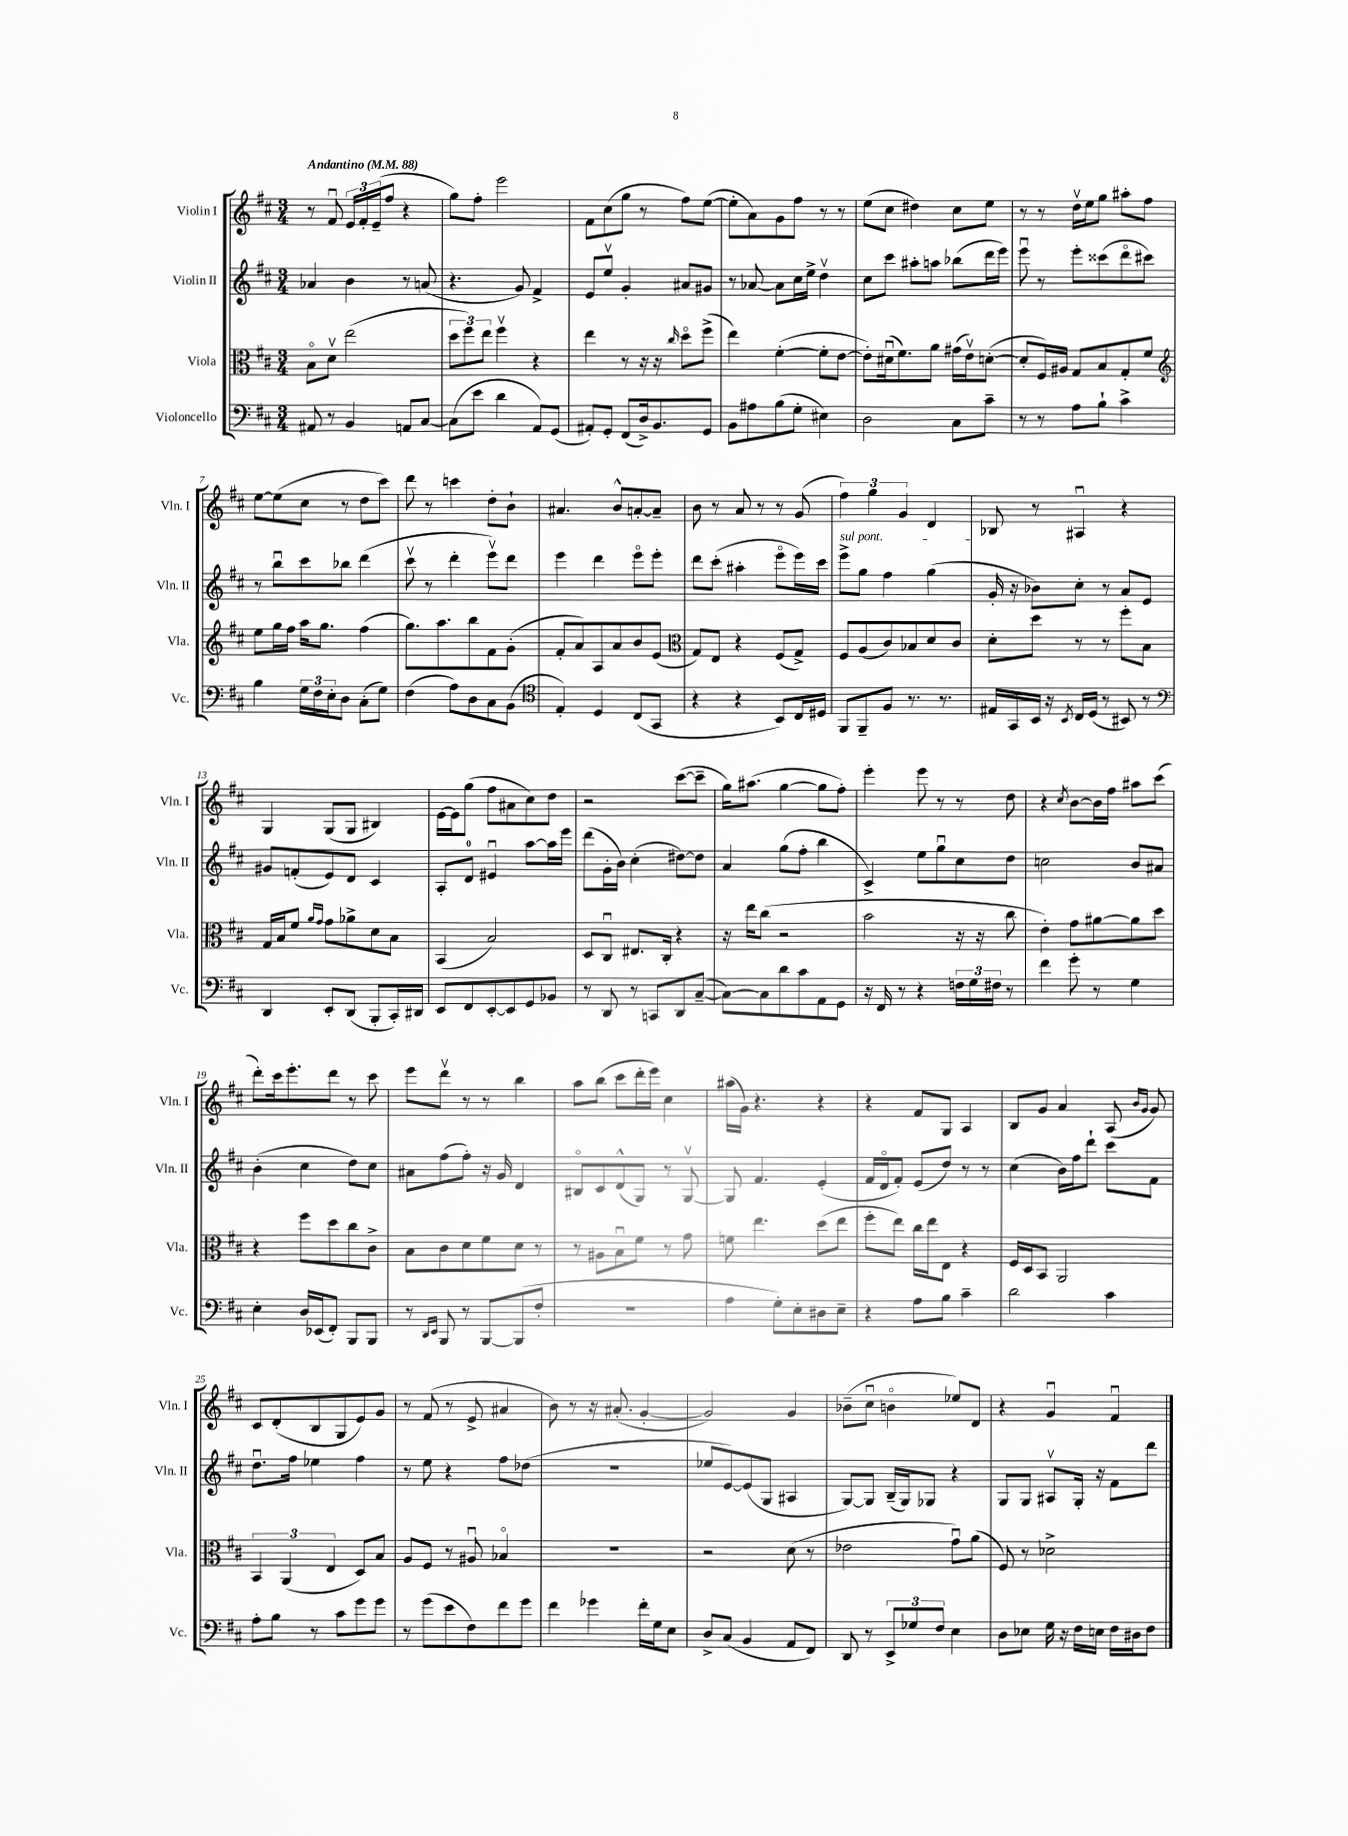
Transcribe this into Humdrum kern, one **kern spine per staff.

**kern	**kern	**kern	**kern
*staff4	*staff3	*staff2	*staff1
*clefF4	*clefC3	*clefG2	*clefG2
*k[f#c#]	*k[f#c#]	*k[f#c#]	*k[f#c#]
*M3/4	*M3/4	*M3/4	*M3/4
*MM88	*MM88	*MM88	*MM88
8AA#	8Bo	4a-	8r
8r	8dv	.	8f#u
4BB	(2ee	4b	24e
.	.	.	24f#'
.	.	.	(24e~
.	.	.	8ff#
8AA	.	8r	4r
[8C#	.	(8a	.
=	=	=	=
(8C#]	12dd	4.r	8gg)
.	12ff#)	.	.
8e	.	.	8ff#'
.	12ee	.	.
4d	4ff#v	.	2eee
.	.	8g)	.
8AA)	4r	4f#^	.
(8GG	.	.	.
=	=	=	=
8AA#')	4ee	8e	8f#
8GG'	.	8eev	(8cc#
(8FF#	8r	4g'	8gg
16D^)	16r	.	8r
8.BB	16r	.	.
.	16qqcc#	.	.
.	8ddo	8a#	8ff#)
8GG	(8ff#^	8g#	([8ee
=	=	=	=
8BB	4ee)	8r	8ee']
8A#	.	[8a-	8a)
(8B	([4f#'	8a-]	8g
8G'	.	16cc#	8ff#
.	.	16ee^	.
4E#)	8f#']	4ddv	8r
.	[8e	.	8r
=	=	=	=
2D	8e'])	8cc#	(8ee
.	(16d#u	8ccc#	8cc#
.	8.f#)	.	.
.	.	8aa#'	4dd#)
.	8a	8aa	.
8C#	(16g#	(8bb-	8cc#
.	16ev)	.	.
8c#~	([8d'	16ddd	8ee
.	.	16eee)	.
=	=	=	=
8r	8d']	8eeeu	8r
8r	16F#)	8r	8r
.	16A#	.	.
8A	8G	8eee'	16ddv
.	.	.	16ee
8B`	8B	(8ccc##	8gg
4c#^	8G'	8dddo	8aa#'
.	8f#	8ccc#)	8ff#
=	=	=	=
*	*clefG2	*	*
4B	8ee	8r	[8ee
.	16gg	8bbu	(8ee]
.	16ff#	.	.
24G	16aa	8ccc#	8cc#
24F#	.	.	.
.	8.gg	.	.
24E'	.	.	.
8D	.	8bb-	8r
(8C#'	(4ff#	(4ddd	8dd
8G)	.	.	8ccc#)
=	=	=	=
(4F#	8.gg)	8ccc#v	8ddd
.	.	8r	8r
.	8.aa	.	.
8A)	.	4ddd'	4ccc
8D	8bb	.	.
8C#	8f#	8eeev)	8dd'
(8BB	(8g'	8ddd	8b`
=	=	=	=
*clefC4	*	*	*
4E')	8f#'	4eee	4.a#
.	8a)	.	.
4D	8A	4ddd	.
.	8a	.	8b^^
(8C#	8b	8eeeo	[8a'
8GG	(8e	8eee'	8a~]
=	=	=	=
*	*clefC3	*	*
4r	8G)	8ddd	8b
.	8E	(8ccc#'	8r
4r	4r	4aa#'	8a
.	.	.	8r
8BB)	(8F#	8eeeo	8r
16C#	8G^)	16eee)	(8g
16D#	.	16ccc#	.
=	=	=	=
8FF#	8F#	8eee^	6ff#)
8FF#~	(8A	8gg	.
.	.	.	6gg
8F#	8c#)	4ff#	.
.	.	.	6g
8.r	8B-	.	.
.	8d	(4gg	4d
8.r	.	.	.
.	8c#	.	.
=	=	=	=
16E#	8d'	16g'	8B-
16GG	.	16r	.
16BB	8dd	8b-)	8r
16r	.	.	.
8qBB	.	.	.
16C#	8r	8cc#'	4A#u
(16D	.	.	.
8r	8r	8r	.
8BB#)	8ff#'	8a	4r
8r	8B	8e	.
=	=	=	=
*clefF4	*	*	*
4DD	16G	8g#	4G
.	16B	.	.
.	8f#	(8f'	.
.	16qqa	.	.
.	16qqg	.	.
8EE'	8g	8e)	(8G
(8DD	8a-^	8d	8G
8BBB'	8d	4c#	4B#)
16CC#')	8B	.	.
16DD#	.	.	.
=	=	=	=
8EE	(4BB	8A'	[16e
.	.	.	16e]
8FF#	.	8d	(8gg
[8EE'	2B)	4e#u	8ff#
8EE]	.	.	8a#
8GG	.	[8aa	8cc#)
8BB-	.	16aa]	8dd
.	.	16eee	.
=	=	=	=
8r	8D	(8ddd	2r
8DD	8C#u	16g'	.
.	.	16b)	.
8r	8.E#	(4cc#'	.
8CC	.	.	.
.	16C#'	.	.
8DD	4r	[8dd#)	([8ccc#
([8C#~	.	8dd#]	8ccc#~]
=	=	=	=
8C#_)	16r	4a	16gg)
.	16ee	.	(8.aa#
8C#]	(8cc#	.	.
8d	2r	(8gg	[4gg
8c#	.	8ff#'	.
8AA	.	4bb	8gg]
8GG	.	.	8ff#')
=	=	=	=
16r	2b	4c#^)	4eee'
16FF#	.	.	.
8r	.	.	.
4r	.	8ee	8eee
.	.	8ggu	8r
24F	16r	8cc#	8r
24G	.	.	.
.	16r	.	.
24F#	.	.	.
8r	8cc#	8dd	8dd
=	=	=	=
4f#	4e')	2cc	4r
.	.	.	8qcc#
8g'	8g	.	[8b
8r	[8a#	.	16b]
.	.	.	16ff#
4G	8a#]	8b	8aa#
.	8dd	8a#	(8ccc#
=	=	=	=
4E'	4r	(4b'	8ddd')
.	.	.	16ccc#
.	.	.	8.eee'
16D	8ff#	4cc#	.
(16EE-	.	.	.
8FF#')	8dd	.	8ddd
8BBB	8cc#	8dd)	8r
8BBB	8c#^	8cc#	8ccc#
=	=	=	=
8r	8B	8a#	8eee
16qqDD	.	.	.
16qqEE	.	.	.
8BBB	8c#	(8ff#	8dddv
8r	8d	8ff#')	8r
[8BBB	8f#	16r	8r
.	.	16g	.
(8BBB]	8d	4d	4bb
8F#'	8r	.	.
=	=	=	=
2.r	8r	8B#o	8aa
.	8A#	8c#	(8bb
.	8Bu	(8d^^	8ccc#
.	8f#	8G)	16ddd'
.	.	.	16eee)
.	8r	8r	4cc#
.	8g	[8Gv	.
=	=	=	=
4A	8f	8G]	(16aa#
.	.	.	16g)
.	4.ee	4.f#	4.r
8G')	.	.	.
8E'	.	.	.
8D#	(8dd	(4e'	4r
8E~	8ee	.	.
=	=	=	=
4r	8ff#'	16f#	4r
.	.	16do	.
.	8ee)	8f#')	.
8A	16cc#	(8e	8f#
.	16ee	.	.
8B	8E	8dd)	8G
4c#~	4r	8r	4A
.	.	8r	.
=	=	=	=
2d	16F#	(4cc#	8B
.	16D	.	.
.	8BB	.	8g
.	2AA	16b)	4a
.	.	16ff#	.
.	.	8ddd`	.
4c#	.	8ccc#	(8A
.	.	.	16qqb
.	.	.	16qqg
.	.	8f#	8g)
=	=	=	=
8A'	6BB	8.ddu	8c#
8B	.	.	(8d'
.	(6AA	.	.
.	.	16ff#	.
8r	.	4ee-	8B
.	6E	.	.
8c#	.	.	8G
8g	8D)	4ff#	8e)
8g	8B	.	8g
=	=	=	=
8r	8A	8r	8r
(8g	8F#	8ee	(8f#
8e	8r	4r	8r
8F#)	8A#u	.	8e^
8f#	4B-o	8ff#	4a#
8g	.	(8dd-	.
=	=	=	=
4f#	2.r	2.r	8b)
.	.	.	8r
4g-	.	.	16r
.	.	.	(8.a#'
16f#'	.	.	[4g'
16G	.	.	.
8E	.	.	.
=	=	=	=
8D^	2r	8ee-	2g])
(8C#	.	[8e)	.
4BB	.	(8e]	.
.	.	8G	.
8AA	(8d	4A#	4g
8FF#)	8r	.	.
=	=	=	=
8DD	2e-	[8G)	(8b-~
8r	.	8G]	8cc#u
12EE^	.	(16B~	4bo
.	.	16G)	.
12G-	.	.	.
.	.	8G-	.
12F#	.	.	.
4E	8gu)	4r	8ee-)
.	(8a	.	8d
=	=	=	=
8D	8F#)	8G	4r
8E-	8r	8G	.
16G	2d-^	8A#v	4gu
16r	.	.	.
16F#	.	16G'	.
16E	.	16r	.
16F#	.	8f#	4f#u
16D#	.	.	.
8F#	.	8ddd	.
==	==	==	==
*-	*-	*-	*-
